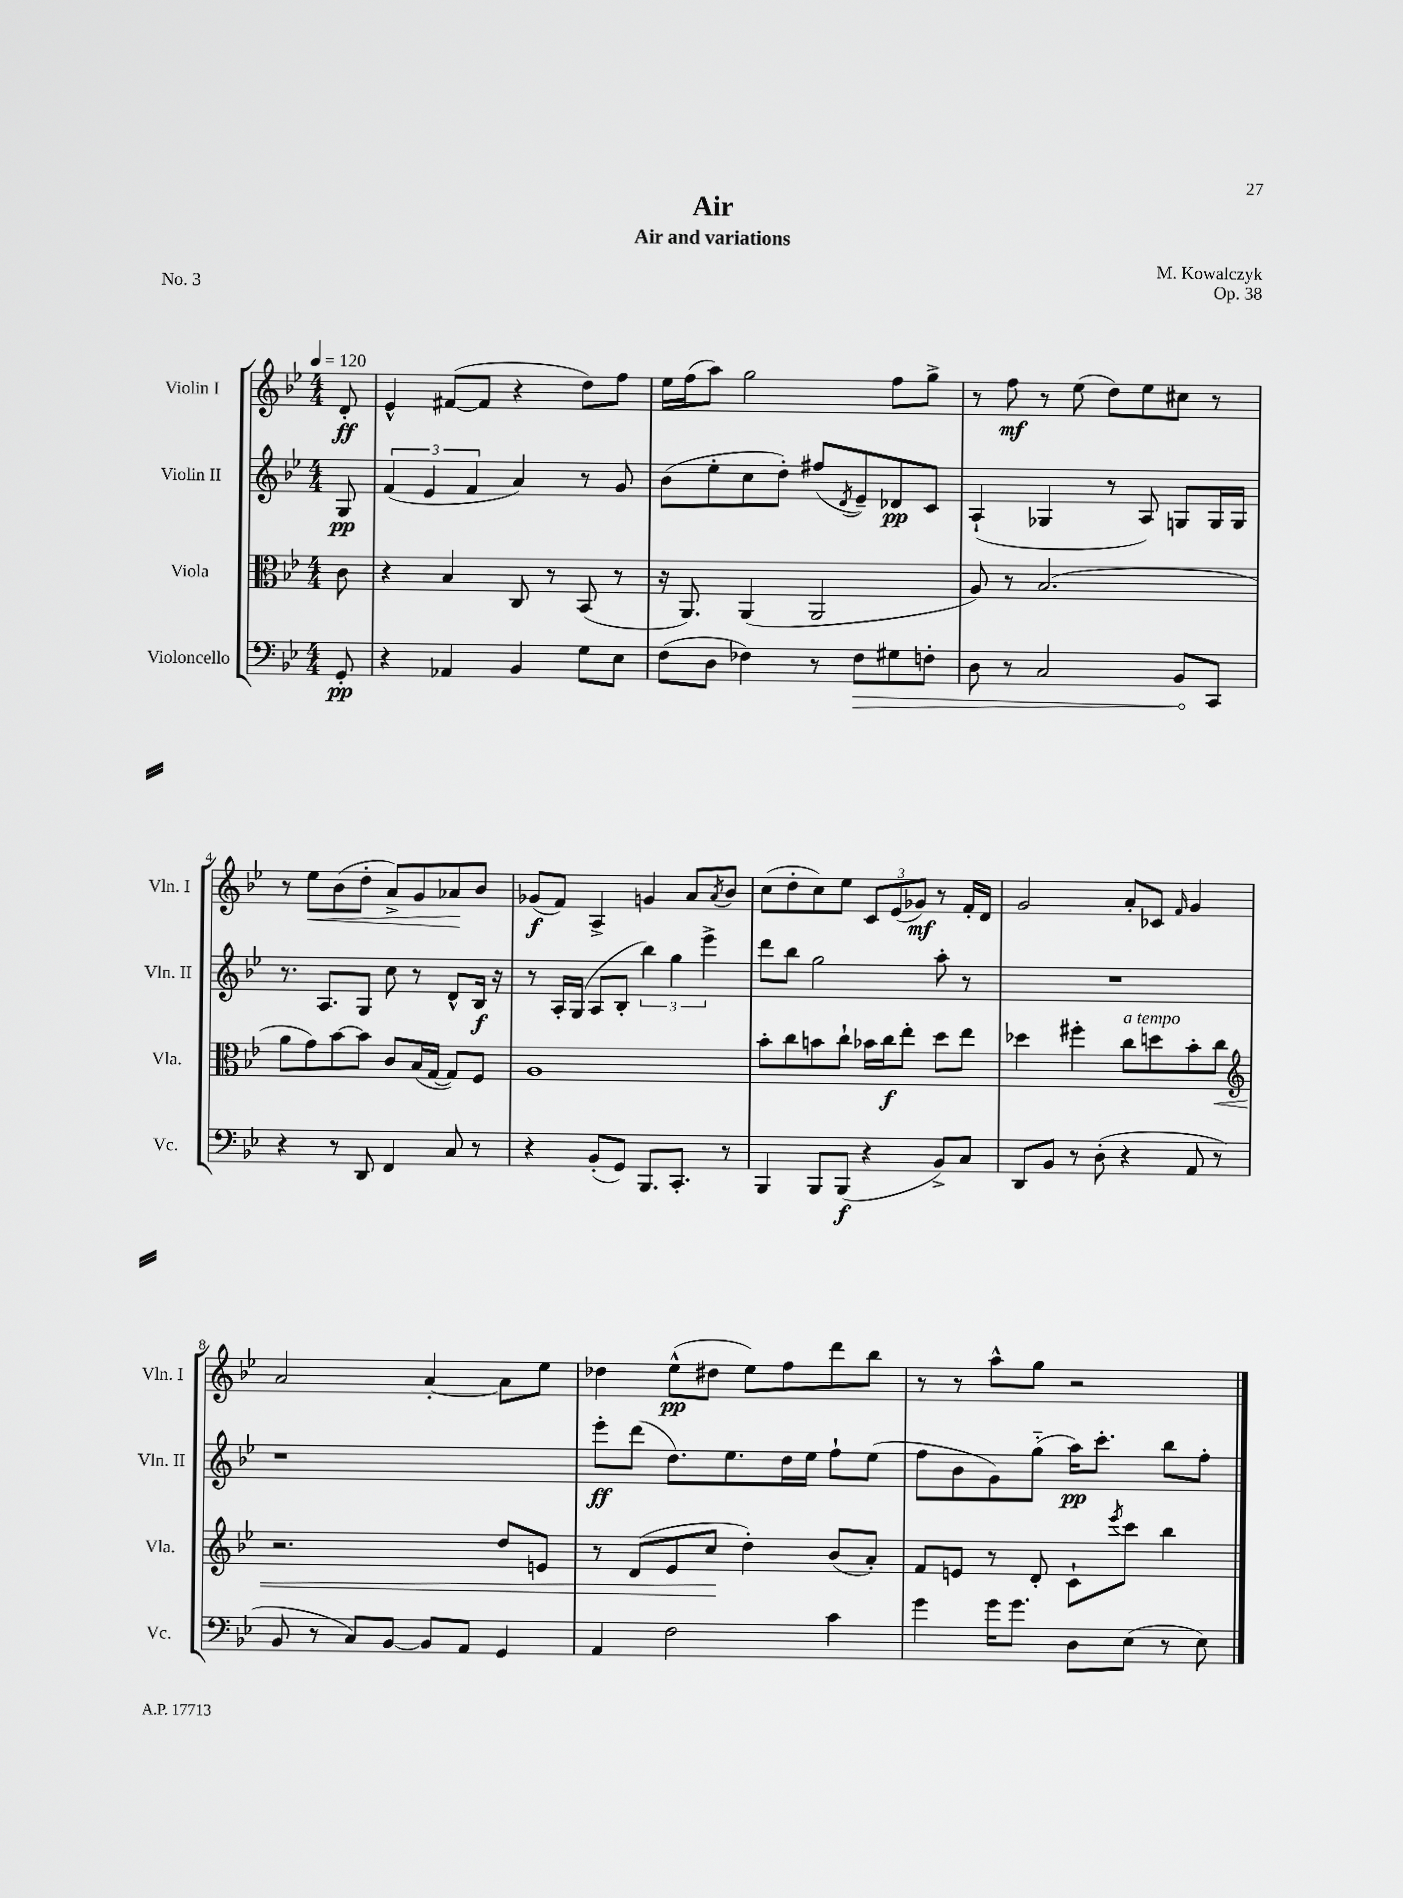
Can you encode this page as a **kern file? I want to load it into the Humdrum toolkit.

**kern	**kern	**kern	**kern
*staff4	*staff3	*staff2	*staff1
*clefF4	*clefC3	*clefG2	*clefG2
*k[b-e-]	*k[b-e-]	*k[b-e-]	*k[b-e-]
*M4/4	*M4/4	*M4/4	*M4/4
*MM120	*MM120	*MM120	*MM120
8GG'	8c	8G	8d'
=	=	=	=
4r	4r	(6f	4e-^^
.	.	6e-	.
4AA-	4B-	.	([8f#
.	.	6f	.
.	.	.	8f#]
4BB-	8C	4a)	4r
.	8r	.	.
8G	(8BB-	8r	8dd)
8E-	8r	8g	8ff
=	=	=	=
(8F	16r	(8b-	16ee-
.	8.AA)	.	(16ff
8D	.	8ee-'	8aa)
4F-)	(4AA	8cc	2gg
.	.	8dd')	.
8r	2AA	(8ff#	.
.	.	8qd	.
8F-	.	8e-~)	.
8G#	.	8d-	8ff
8F'	.	8c	8gg^
=	=	=	=
8D	8A)	(4A`	8r
8r	8r	.	8ff
2C	(2.B-	4G-	8r
.	.	.	(8ee-
.	.	8r	8dd)
.	.	8A)	8ee-
8BB-	.	8G	8cc#
8CC	.	16G	8r
.	.	16G	.
=	=	=	=
4r	8a	8.r	8r
.	8g)	.	8ee-
.	.	8.A	.
8r	[8b-	.	(8b-
8DD	8b-]	8G	8dd'
4FF	8c	8cc	8a^)
.	(16B-	8r	8g
.	[16G	.	.
8C	8G])	8d^^	8a-
8r	8F	16B-	8b-
.	.	16r	.
=	=	=	=
4r	1A	8r	(8g-
.	.	16A'	8f)
.	.	(16G	.
(8BB-'	.	8A	4A^
8GG)	.	8B-'	.
8.BBB-	.	6bb-)	4g
.	.	6gg	.
8.CC'	.	.	.
.	.	.	8a
.	.	6eee-^	.
.	.	.	8qa
8r	.	.	8b-
=	=	=	=
4BBB-	8b-'	8ddd	(8cc
.	8cc	8bb-	8dd'
8BBB-	8b	2gg	8cc)
(8BBB-	8cc`	.	8ee-
4r	16b-	.	12c
.	16cc	.	.
.	.	.	(12e-
.	8ee-'	.	.
.	.	.	12g-)
8BB-^)	8dd	8aa'	8r
8C	8ee-	8r	16f'
.	.	.	16d
=	=	=	=
8DD	4dd-	1r	2g
8BB-	.	.	.
8r	4ff#'	.	.
(8D'	.	.	.
4r	8cc	.	8a'
.	8dd	.	8c-
.	.	.	16qqf
8AA	8b-'	.	4g
8r	8cc	.	.
=	=	=	=
*	*clefG2	*	*
8BB-	2.r	1r	2a
8r	.	.	.
8C)	.	.	.
[8BB-	.	.	.
8BB-]	.	.	[4a'
8AA	.	.	.
4GG	8dd	.	8a]
.	8e	.	8ee-
=	=	=	=
4AA	8r	8eee-'	4dd-
.	(8d	(8ddd	.
2F	8e-	8.dd)	(8ee-^^
.	8cc	.	8dd#
.	.	8.ee-	.
.	4dd')	.	8ee-)
.	.	16dd	8ff
.	.	16ee-	.
4c	(8b-	8ff`	8ddd
.	8a')	(8ee-	8bb-
=	=	=	=
4g	8f	8ff	8r
.	8e	8b-	8r
16g	8r	8g)	8aa^^
8.g	.	.	.
.	8d'	(8gg'~	8gg
8D	8c`	16aa)	2r
.	.	8.ccc'	.
.	8qeee-	.	.
(8E-	8ccc	.	.
8r	4bb-	8bb-	.
8E-)	.	8ff'	.
==	==	==	==
*-	*-	*-	*-
